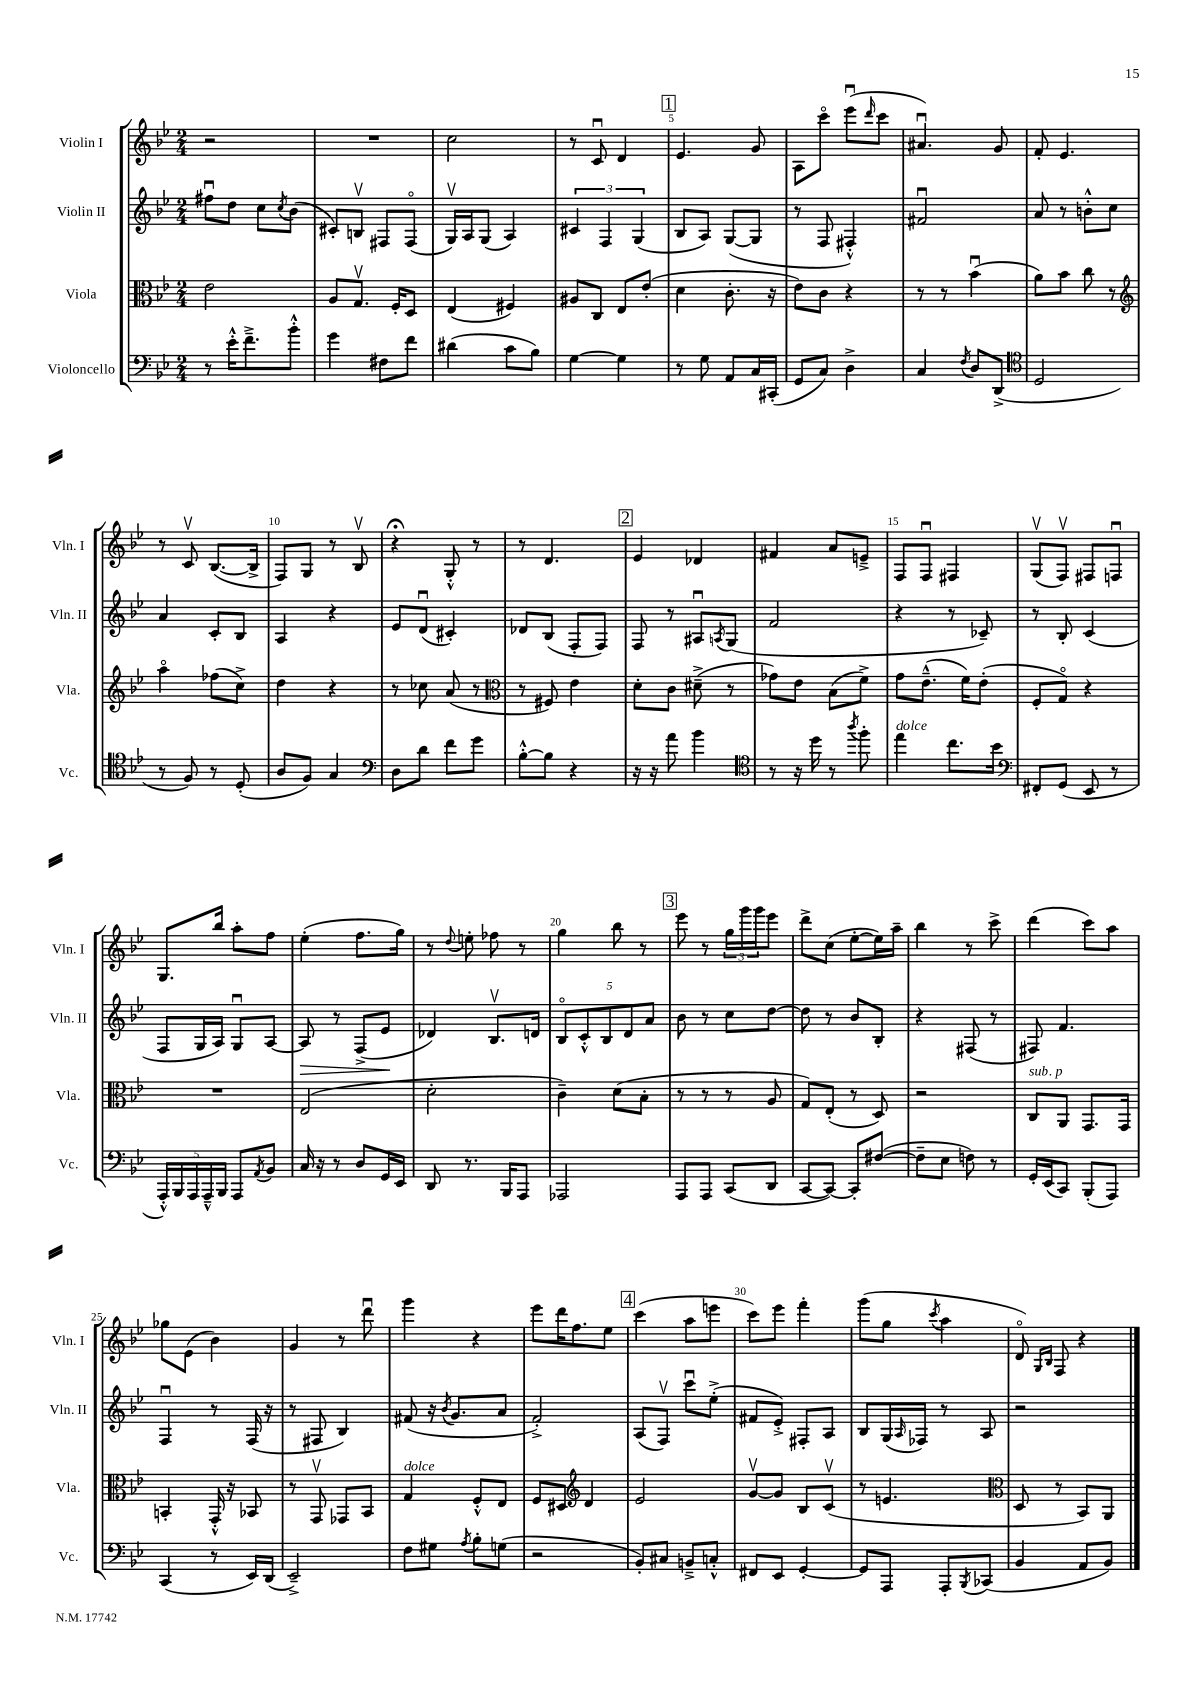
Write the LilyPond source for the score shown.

<<
\new StaffGroup <<
\new Staff = "s0" \with { instrumentName = "Violin I" shortInstrumentName = "Vln. I" } {
    \clef treble \key bes \major \numericTimeSignature \time 2/4
    r2 |
    R2 |
    c''2 |
    r8 c'8\downbow d'4 |
    \mark \markup { \box "1" } ees'4. g'8 |
    a8 c'''8\flageolet ees'''8\downbow( \grace { d'''16 } c'''8 |
    ais'4.\downbow) g'8 |
    f'8-. ees'4. |
    r8 c'8\upbow bes8.~( bes16-> |
    f8) g8 r8 bes8\upbow |
    r4\fermata g8-.-^ r8 |
    r8 d'4. |
    \mark \markup { \box "2" } ees'4 des'4 |
    fis'4 a'8 e'8---> |
    f8 f8\downbow fis4 |
    g8\upbow( f8\upbow) fis8 f8\downbow |
    g8. bes''16 a''8-. f''8 |
    ees''4-.( f''8. g''16) |
    r8 \appoggiatura { d''8 } e''8-. fes''8 r8 |
    g''4 bes''8 r8 |
    \mark \markup { \box "3" } ees'''8 r8 \tuplet 3/2 { g''16 g'''16 g'''16 } ees'''8 |
    d'''8-> c''8( ees''8~-. ees''16) a''16-- |
    bes''4 r8 c'''8-> |
    d'''4( c'''8) a''8 |
    ges''8 ees'8( bes'4) |
    g'4 r8 d'''8\downbow |
    g'''4 r4 |
    ees'''8 d'''16 f''8. ees''8 |
    \mark \markup { \box "4" } c'''4( a''8 e'''8 |
    c'''8) ees'''8 f'''4-. |
    g'''8( g''8 \acciaccatura { c'''8 } a''4 |
    d'8\flageolet) \grace { g16 bes16 } f8 r4 \bar "|." |
}
\new Staff = "s1" \with { instrumentName = "Violin II" shortInstrumentName = "Vln. II" } {
    \clef treble \key bes \major \numericTimeSignature \time 2/4
    fis''8\downbow d''8 c''8 \acciaccatura { c''8 } bes'8( |
    cis'8-.) b8\upbow fis8 fis8\flageolet( |
    g16\upbow) a16 g8( a4) |
    \tuplet 3/2 { cis'4 f4 g4( } |
    \mark \markup { \box "1" } bes8 a8) g8~( g8 |
    r8 f8 fis4-.-^) |
    fis'2\downbow |
    a'8 r8 b'8-.-^ c''8 |
    a'4 c'8-. bes8 |
    a4 r4 |
    ees'8 d'8\downbow( cis'4-.) |
    des'8 bes8( f8-. f8) |
    \mark \markup { \box "2" } f8 r8 ais8\downbow \acciaccatura { a8 } g8( |
    f'2 |
    r4 r8 ces'8--) |
    r8 bes8-. c'4( |
    f8 g16 a16) g8\downbow a8~ |
    a8\> r8 f8->( ees'8\! |
    des'4) bes8.\upbow d'16 |
    \tuplet 5/4 { bes8\flageolet c'8-.-^ bes8 d'8 a'8 } |
    \mark \markup { \box "3" } bes'8 r8 c''8 d''8~ |
    d''8 r8 bes'8 bes8-. |
    r4 fis8( r8 |
    fis8) f'4. |
    f4\downbow r8 f16( r16 |
    r8 fis8 bes4) |
    fis'8( r16 \acciaccatura { bes'8 } g'8. a'8 |
    f'2-.->) |
    \mark \markup { \box "4" } a8( f8\upbow) c'''8\downbow ees''8-.->( |
    fis'8 ees'8-.->) fis8-. a8 |
    bes8 g16( \grace { a16 } fes16) r8 a8 |
    r2 \bar "|." |
}
\new Staff = "s2" \with { instrumentName = "Viola" shortInstrumentName = "Vla." } {
    \clef alto \key bes \major \numericTimeSignature \time 2/4
    ees'2 |
    a8 g8.\upbow f16-. d8 |
    ees4( fis4) |
    ais8 c8 ees8 ees'8-.( |
    \mark \markup { \box "1" } d'4 c'8.-. r16 |
    ees'8) c'8 r4 |
    r8 r8 bes'4\downbow( |
    a'8) bes'8 c''8 r8 |
    \clef treble a''4\flageolet fes''8( c''8->) |
    d''4 r4 |
    r8 ces''8 a'8( r8 |
    \clef alto r8 fis8) ees'4 |
    \mark \markup { \box "2" } d'8-. c'8 dis'8--->( r8 |
    ges'8) ees'8 bes8( f'8->) |
    g'8 ees'8.---^( f'16) ees'8-.( |
    f8-. g8\flageolet) r4 |
    R2 |
    ees2( |
    d'2-. |
    c'4--) d'8( bes8-. |
    \mark \markup { \box "3" } r8 r8 r8 a8 |
    g8) ees8-.( r8 d8) |
    r2 |
    c8^\markup { \italic "sub. p" } a,8 g,8. g,16 |
    b,4-. g,16-.-^ r16 bes,8 |
    r8 g,8\upbow ges,8 bes,8 |
    g4^\markup { \italic "dolce" } f8-.-^ ees8 |
    f8 dis8 \clef treble d'4 |
    \mark \markup { \box "4" } ees'2 |
    g'8~\upbow g'8 bes8 c'8\upbow( |
    r8 e'4. |
    \clef alto d8 r8 bes,8) a,8 \bar "|." |
}
\new Staff = "s3" \with { instrumentName = "Violoncello" shortInstrumentName = "Vc." } {
    \clef bass \key bes \major \numericTimeSignature \time 2/4
    r8 ees'16-.-^ f'8.---> bes'8-.-^ |
    g'4 fis8 f'8 |
    dis'4( c'8 bes8) |
    g4~ g4 |
    \mark \markup { \box "1" } r8 g8 a,8 c16 cis,16-.( |
    g,8 c8) d4-> |
    c4 \acciaccatura { f8 } d8 d,8->( |
    \clef tenor d2 |
    r8 f8) r8 d8-.( |
    a8 f8) g4 |
    \clef bass d8 d'8 f'8 g'8 |
    bes8~-.-^ bes8 r4 |
    \mark \markup { \box "2" } r16 r16 a'8 bes'4 |
    \clef tenor r8 r16 d''16 r8 \acciaccatura { a''8 } f''8-. |
    ees''4^\markup { \italic "dolce" } c''8. bes'16 |
    \clef bass fis,8-. g,8( ees,8 r8 |
    \tuplet 5/4 { a,,16-.-^) bes,,16 a,,16 a,,16---^ bes,,16 } a,,8 \acciaccatura { a,8 } bes,8 |
    c16 r16 r8 d8 g,16 ees,16 |
    d,8 r8. bes,,16 a,,8 |
    aes,,2 |
    \mark \markup { \box "3" } a,,8 a,,8 c,8( d,8 |
    c,8~ c,8~) c,8-. fis8~( |
    fis8-- ees8 f8) r8 |
    g,16-. ees,16( c,8) bes,,8-.( a,,8) |
    c,4( r8 ees,16) d,16( |
    ees,2--->) |
    f8 gis8 \acciaccatura { a8 } bes8-. g8( |
    r2 |
    \mark \markup { \box "4" } bes,8-.) cis8 b,8---> c8-.-^ |
    fis,8 ees,8 g,4~-. |
    g,8 a,,8 a,,8-. \acciaccatura { bes,,8 } ces,8( |
    bes,4 a,8 bes,8) \bar "|." |
}
>>
>>
\layout { \context { \Score \override BarNumber.break-visibility = ##(#f #t #t) barNumberVisibility = #(every-nth-bar-number-visible 5) } }
